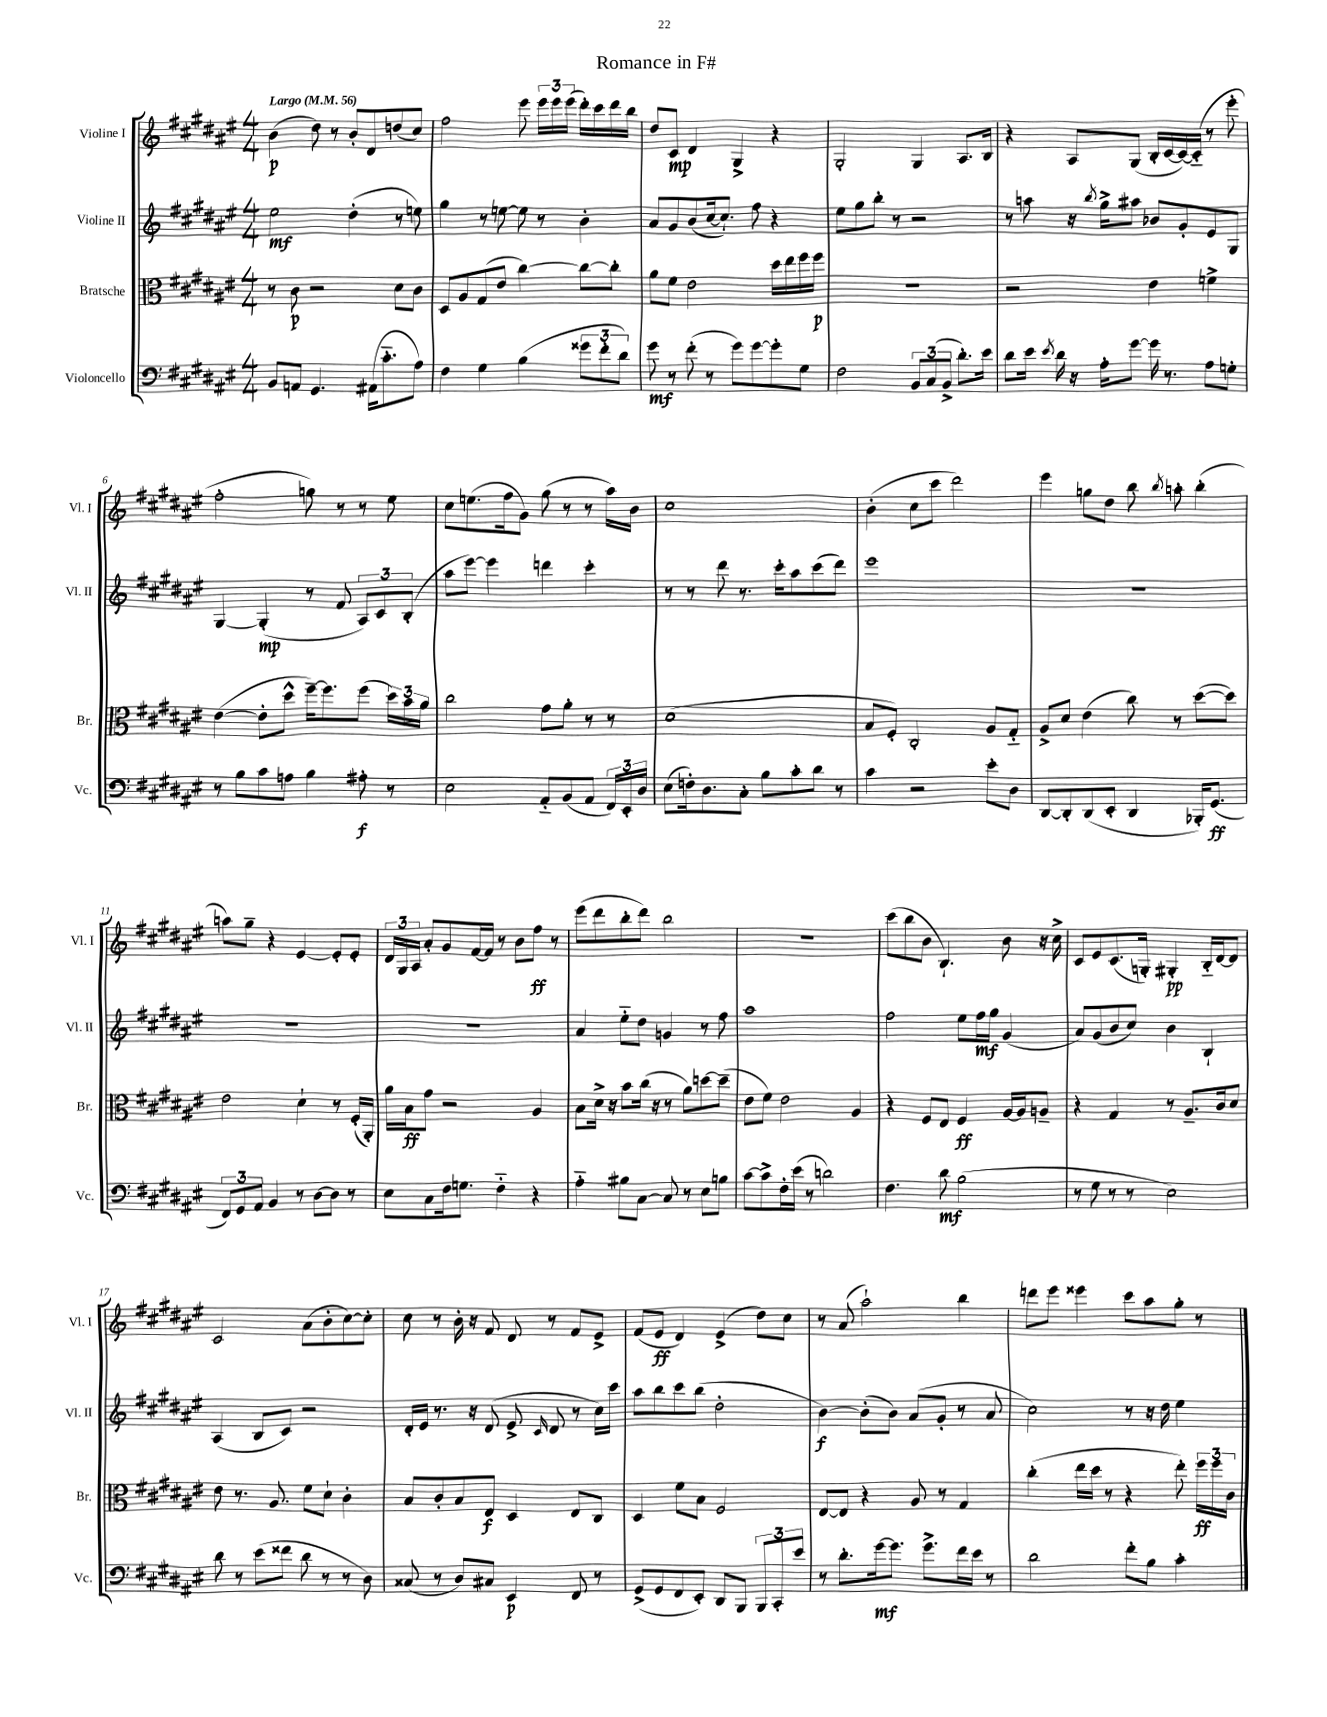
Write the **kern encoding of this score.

**kern	**dynam	**kern	**dynam	**kern	**dynam	**kern	**dynam
*part4	*part4	*part3	*part3	*part2	*part2	*part1	*part1
*staff4	*staff4	*staff3	*staff3	*staff2	*staff2	*staff1	*staff1
*I"Violoncello	*	*I"Bratsche	*	*I"Violine II	*	*I"Violine I	*
*I'Vc.	*	*I'Br.	*	*I'Vl. II	*	*I'Vl. I	*
*clefF4	*	*clefC3	*	*clefG2	*	*clefG2	*
*k[f#c#g#d#a#e#]	*	*k[f#c#g#d#a#e#]	*	*k[f#c#g#d#a#e#]	*	*k[f#c#g#d#a#e#]	*
*M4/4	*	*M4/4	*	*M4/4	*	*M4/4	*
*MM56	*	*MM56	*	*MM56	*	*MM56	*
=1	=1	=1	=1	=1	=1	=1	=1
!	!	!	!	!	!	!LO:TX:a:B:t=Largo	!
8BB/L	.	8r	.	2ee#\	mf	(4b\	p
8AAn/J	.	8c#\	p	.	.	.	.
4.GG#/	.	2r	.	.	.	8dd#\)	.
.	.	.	.	.	.	8r	.
.	.	.	.	(4dd#'\	.	8b'/L	.
(16AA#X\KL	.	.	.	.	.	8d#/	.
8.c#\	.	.	.	.	.	.	.
.	.	8d#\L	.	8r	.	(8ddn/	.
8A#\J)	.	8c#\J	.	8een\)	.	8cc#/J)	.
=2	=2	=2	=2	=2	=2	=2	=2
4F#\	.	8D#/L	.	4gg#\	.	2ff#\	.
.	.	8A#/	.	.	.	.	.
4G#\	.	(8G#/	.	8r	.	.	.
.	.	8e#/J	.	[8een\	.	.	.
(4B\	.	[4cc#\)	.	8ee\]	.	8eee#\	.
.	.	.	.	8r	.	24eee#\LL	.
.	.	.	.	.	.	24eee#\	.
.	.	.	.	.	.	(24eee#\JJ	.
12g##X\L	.	8cc#\L_	.	4b'\	.	16ddd#'\LL)	.
.	.	.	.	.	.	16ccc#\	.
12f#'\	.	.	.	.	.	.	.
.	.	8cc#'\J]	.	.	.	16ddd#\	.
12d#\J)	.	.	.	.	.	.	.
.	.	.	.	.	.	16bb\JJ	.
=3	=3	=3	=3	=3	=3	=3	=3
8g#\	mf	8a#\L	.	8a#/L	.	8dd#/L	.
8r	.	8f#\J	.	8g#/	.	8c#/J	mp
(8f#'\	.	2e#\	.	(8b/	.	4d#/	.
8r	.	.	.	[16cc#/k	.	.	.
.	.	.	.	8.cc#`/J])	.	.	.
8g#\L)	.	.	.	.	.	4G#^/	.
[8g#\	.	.	.	8ff#\	.	.	.
8g#'\]	.	16dd#\LL	.	4r	.	4r	.
.	.	16ee#\	.	.	.	.	.
8G#\J	.	16ff#\	.	.	.	.	.
.	.	16ff#\JJ	p	.	.	.	.
=4	=4	=4	=4	=4	=4	=4	=4
2F#\	.	1r	.	8ee#\L	.	2G#'/	.
.	.	.	.	8gg#\	.	.	.
.	.	.	.	8bb'\J	.	.	.
.	.	.	.	8r	.	.	.
12BB/L	.	.	.	2r	.	4G#/	.
(12C#/	.	.	.	.	.	.	.
12BB^/J	.	.	.	.	.	.	.
8.d#'\L)	.	.	.	.	.	8.A#/L	.
16e#\Jk	.	.	.	.	.	16B/Jk	.
=5	=5	=5	=5	=5	=5	=5	=5
8d#\L	.	2r	.	8r	.	4r	.
16e#\Jk	.	.	.	8aan\	.	.	.
8qe#/	.	.	.	.	.	.	.
16d#\	.	.	.	.	.	.	.
16r	.	.	.	16r	.	8A#/L	.
.	.	.	.	8qbb/	.	.	.
16A#'\KL	.	.	.	16gg#^\KL	.	.	.
[8g#\J	.	.	.	8aa#X\J	.	(8G#/J	.
16g#\]	.	4e#\	.	8b-X/L	.	16B'/LL	.
8.r	.	.	.	.	.	[16c#/	.
.	.	.	.	8g#'/	.	16c#/_)	.
.	.	.	.	.	.	(16c#/JJ]	.
8A#\L	.	4fn^\	.	8e#/	.	8r	.
8Gn'\J	.	.	.	8G#/J	.	8eee#'\	.
!!LO:LB:g=z
=6	=6	=6	=6	=6	=6	=6	=6
8r	.	([4e#\	.	[4G#/	.	2ff#'\	.
8B\L	.	.	.	.	.	.	.
8c#\	.	8e#'\L]	.	(4G#'/]	mp	.	.
8An\J	.	8dd#^^\J	.	.	.	.	.
4B\	.	[16ff#~\KL)	.	8r	.	8ggn\)	.
.	.	8.ff#\]	.	.	.	.	.
.	.	.	.	8f#/	.	8r	.
8A#X'\	f	(8ff#\J	.	12A#/L)	.	8r	.
.	.	.	.	12c#/	.	.	.
8r	.	24dd#\LL)	.	.	.	8ee#\	.
.	.	24b\	.	(12B'/J	.	.	.
.	.	24a#\JJ	.	.	.	.	.
=7	=7	=7	=7	=7	=7	=7	=7
2E#\	.	2cc#\	.	8aa#\L	.	8cc#\L	.
.	.	.	.	[8eee#\J)	.	(8.een\	.
.	.	.	.	4eee#\]	.	.	.
.	.	.	.	.	.	16ff#\k	.
.	.	.	.	.	.	8g#\J)	.
8AA#/L	.	8g#\L	.	4dddn\	.	(8gg#\	.
(8BB/	.	8a#'\J	.	.	.	8r	.
8AA#/J	.	8r	.	4ccc#'\	.	8r	.
24FF#/LL)	.	8r	.	.	.	16aa#\LL)	.
24EE#'/	.	.	.	.	.	.	.
.	.	.	.	.	.	16b\JJ	.
24D#/JJ	.	.	.	.	.	.	.
=8	=8	=8	=8	=8	=8	=8	=8
(8E#\L	.	(1d#	.	8r	.	1cc#	.
16Fn'\k)	.	.	.	8r	.	.	.
8.D#\	.	.	.	.	.	.	.
.	.	.	.	8ddd#\	.	.	.
8C#'\J	.	.	.	8.r	.	.	.
8B\L	.	.	.	.	.	.	.
.	.	.	.	16ccc#'\KL	.	.	.
8c#'\	.	.	.	8aa#\	.	.	.
8d#\J	.	.	.	(8ccc#\	.	.	.
8r	.	.	.	8ddd#\J)	.	.	.
=9	=9	=9	=9	=9	=9	=9	=9
4c#\	.	8B/L	.	1eee#	.	(4b'\	.
.	.	8F#'/J)	.	.	.	.	.
2r	.	2C#'/	.	.	.	8cc#\L	.
.	.	.	.	.	.	8ccc#\J	.
.	.	.	.	.	.	2ddd#\)	.
8e#'\L	.	8A#/L	.	.	.	.	.
8D#\J	.	8G#/J	.	.	.	.	.
=10	=10	=10	=10	=10	=10	=10	=10
[8DD#/L	.	8A#^/L	.	1r	.	4eee#\	.
8DD#'/]	.	8d#/J	.	.	.	.	.
(8DD#/	.	(4e#\	.	.	.	8ggn\L	.
8EE#'/J	.	.	.	.	.	8dd#\J	.
4DD#/	.	8cc#\)	.	.	.	8bb\	.
.	.	.	.	.	.	8qbb/	.
.	.	8r	.	.	.	8aan'\	.
16BBB-X'/KL)	.	([8dd#\L	.	.	.	(4bb'\	.
(8.GG#/J	ff	.	.	.	.	.	.
.	.	8dd#\J])	.	.	.	.	.
!!LO:LB:g=z
=11	=11	=11	=11	=11	=11	=11	=11
12FF#/L)	.	2e#\	.	1r	.	8aan\L)	.
12GG#/	.	.	.	.	.	.	.
.	.	.	.	.	.	8gg#~\J	.
12AA#/J	.	.	.	.	.	.	.
4BB/	.	.	.	.	.	4r	.
8r	.	4d#`\	.	.	.	[4e#/	.
[8D#\L	.	.	.	.	.	.	.
8D#\J]	.	8r	.	.	.	8e#'/L]	.
8r	.	(16F#'/LL	.	.	.	8e#'/J	.
.	.	16AA#'/JJ)	.	.	.	.	.
=12	=12	=12	=12	=12	=12	=12	=12
8E#\L	.	16a#\LL	.	1r	.	24d#/LL	.
.	.	.	.	.	.	24G#/	.
.	.	16B\J	ff	.	.	.	.
.	.	.	.	.	.	24A#/JJ	.
8C#\	.	8g#\J	.	.	.	8a#'/L	.
16F#\k	.	2r	.	.	.	8g#/	.
8.Gn\J	.	.	.	.	.	.	.
.	.	.	.	.	.	[16f#/L	.
.	.	.	.	.	.	16f#/JJ]	.
4F#\	.	.	.	.	.	8r	.
.	.	.	.	.	.	8b\L	.
4r	.	4A#/	.	.	.	8ff#\J	ff
.	.	.	.	.	.	8r	.
=13	=13	=13	=13	=13	=13	=13	=13
4A#\	.	8B\L	.	4a#/	.	(8eee#\L	.
.	.	16d#^\Jk	.	.	.	8ddd#\	.
.	.	16r	.	.	.	.	.
8B#X\L	.	8b\L	.	8ee#\L	.	8bb'\	.
[8C#\J	.	(16cc#\Jk	.	8dd#\J	.	8ddd#\J)	.
.	.	16r	.	.	.	.	.
8C#/]	.	8r	.	4gn/	.	2bb\	.
8r	.	8a#\L)	.	.	.	.	.
8E#\L	.	[8ddn\	.	8r	.	.	.
8Bn\J	.	(8dd~\J]	.	8ff#\	.	.	.
=14	=14	=14	=14	=14	=14	=14	=14
[8c#\L	.	8e#\L	.	1aa#	.	1r	.
8c#^\]	.	8f#\J)	.	.	.	.	.
16F#'\L	.	2e#\	.	.	.	.	.
(16e#\JJ	.	.	.	.	.	.	.
8r	.	.	.	.	.	.	.
2dn\)	.	.	.	.	.	.	.
.	.	4A#/	.	.	.	.	.
=15	=15	=15	=15	=15	=15	=15	=15
4.F#\	.	4r	.	2ff#\	.	(8ccc#\L	.
.	.	.	.	.	.	8bb\	.
.	.	8F#/L	.	.	.	8b\J	.
8d#\	mf	8E#/J	.	.	.	4.B`/)	.
(2B\	.	4F#/	ff	8ee#\L	.	.	.
.	.	.	.	16ff#\L	mf	.	.
.	.	.	.	16gg#\JJ	.	.	.
.	.	[16A#/LL	.	(4g#/	.	8b\	.
.	.	16A#/J]	.	.	.	.	.
.	.	8An~/J	.	.	.	16r	.
.	.	.	.	.	.	16cc#^\	.
=16	=16	=16	=16	=16	=16	=16	=16
8r	.	4r	.	8a#/L)	.	8c#/L	.
8G#\	.	.	.	(8g#/	.	8e#/	.
8r	.	4G#/	.	8b/	.	(8.c#/	.
8r	.	.	.	8cc#/J)	.	.	.
.	.	.	.	.	.	16Gn'/Jk)	.
2E#\)	.	8r	.	4b\	.	4G#X'/	pp
.	.	8.A#~/L	.	.	.	.	.
.	.	.	.	4B`/	.	16B/LL	.
.	.	16c#/k	.	.	.	[16d#/J	.
.	.	8d#/J	.	.	.	8d#/J]	.
!!LO:LB:g=z
=17	=17	=17	=17	=17	=17	=17	=17
8d#\	.	8e#\	.	(4A#/	.	2c#/	.
8r	.	8.r	.	.	.	.	.
(8e#\L	.	.	.	8B/L	.	.	.
.	.	8.A#/	.	.	.	.	.
8f##X\J	.	.	.	8c#/J)	.	.	.
8d#\	.	8f#\L	.	2r	.	(8a#\L	.
8r	.	8d#`\J	.	.	.	8b'\	.
8r	.	4c#'\	.	.	.	[8cc#\)	.
8D#\)	.	.	.	.	.	8cc#'\J]	.
=18	=18	=18	=18	=18	=18	=18	=18
(8C##X/	.	8B/L	.	16d#'/LL	.	8cc#\	.
.	.	.	.	16e#/JJ	.	.	.
8r	.	8c#'/	.	8.r	.	8r	.
8D#/L)	.	8B/	.	.	.	16b'\	.
.	.	.	.	16r	.	16r	.
8C#X/J	.	8E#/J	f	(8d#/	.	8f#/	.
4EE#/	p	4D#/	.	8e#^/	.	8d#/	.
.	.	.	.	16qqc#/	.	.	.
.	.	.	.	8d#/	.	8r	.
8FF#/	.	8E#/L	.	8r	.	8f#/L	.
8r	.	8C#/J	.	16cc#\LL)	.	8e#^/J	.
.	.	.	.	16ccc#\JJ	.	.	.
=19	=19	=19	=19	=19	=19	=19	=19
(8GG#^/L	.	4D#/	.	8aa#\L	.	(8f#/L	.
8GG#/	.	.	.	8bb\	.	8e#/J	ff
8FF#/	.	8f#\L	.	8ccc#\	.	4d#/)	.
8EE#'/J)	.	8B\J	.	(8bb\J	.	.	.
8DD#/L	.	2F#/	.	2dd#'\	.	(4e#^/	.
8BBB/J	.	.	.	.	.	.	.
12BBB/L	.	.	.	.	.	8dd#\L)	.
12CC#'/	.	.	.	.	.	.	.
.	.	.	.	.	.	8cc#\J	.
12e#/J	.	.	.	.	.	.	.
=20	=20	=20	=20	=20	=20	=20	=20
8r	.	[8E#/L	.	[4b\)	f	8r	.
8.d#'\L	.	8E#/J]	.	.	.	(8a#/	.
.	.	4r	.	(8b'\L]	.	2aa#`\)	.
[16g#\k	mf	.	.	.	.	.	.
8.g#\J]	.	.	.	8b\J)	.	.	.
.	.	8A#/	.	(8a#/L	.	.	.
8.g#^\L	.	.	.	.	.	.	.
.	.	8r	.	8g#'/J	.	.	.
16f#\L	.	4G#/	.	8r	.	4bb\	.
16e#\JJ	.	.	.	.	.	.	.
8r	.	.	.	8a#/	.	.	.
=21	=21	=21	=21	=21	=21	=21	=21
2d#\	.	(4cc#'\	.	2cc#\)	.	8dddn\L	.
.	.	.	.	.	.	8eee#\J	.
.	.	16ee#\LL	.	.	.	4eee##X\	.
.	.	16dd#\JJ	.	.	.	.	.
.	.	8r	.	.	.	.	.
8f#'\L	.	4r	.	8r	.	8ccc#\L	.
8B\J	.	.	.	16r	.	8aa#\	.
.	.	.	.	16dd#\	.	.	.
4c#'\	.	8ee#'\)	.	4ee#\	.	8gg#'\J	.
.	.	24ff#\LL	ff	.	.	8r	.
.	.	24ff#\	.	.	.	.	.
.	.	24c#\JJ	.	.	.	.	.
==	==	==	==	==	==	==	==
*-	*-	*-	*-	*-	*-	*-	*-
